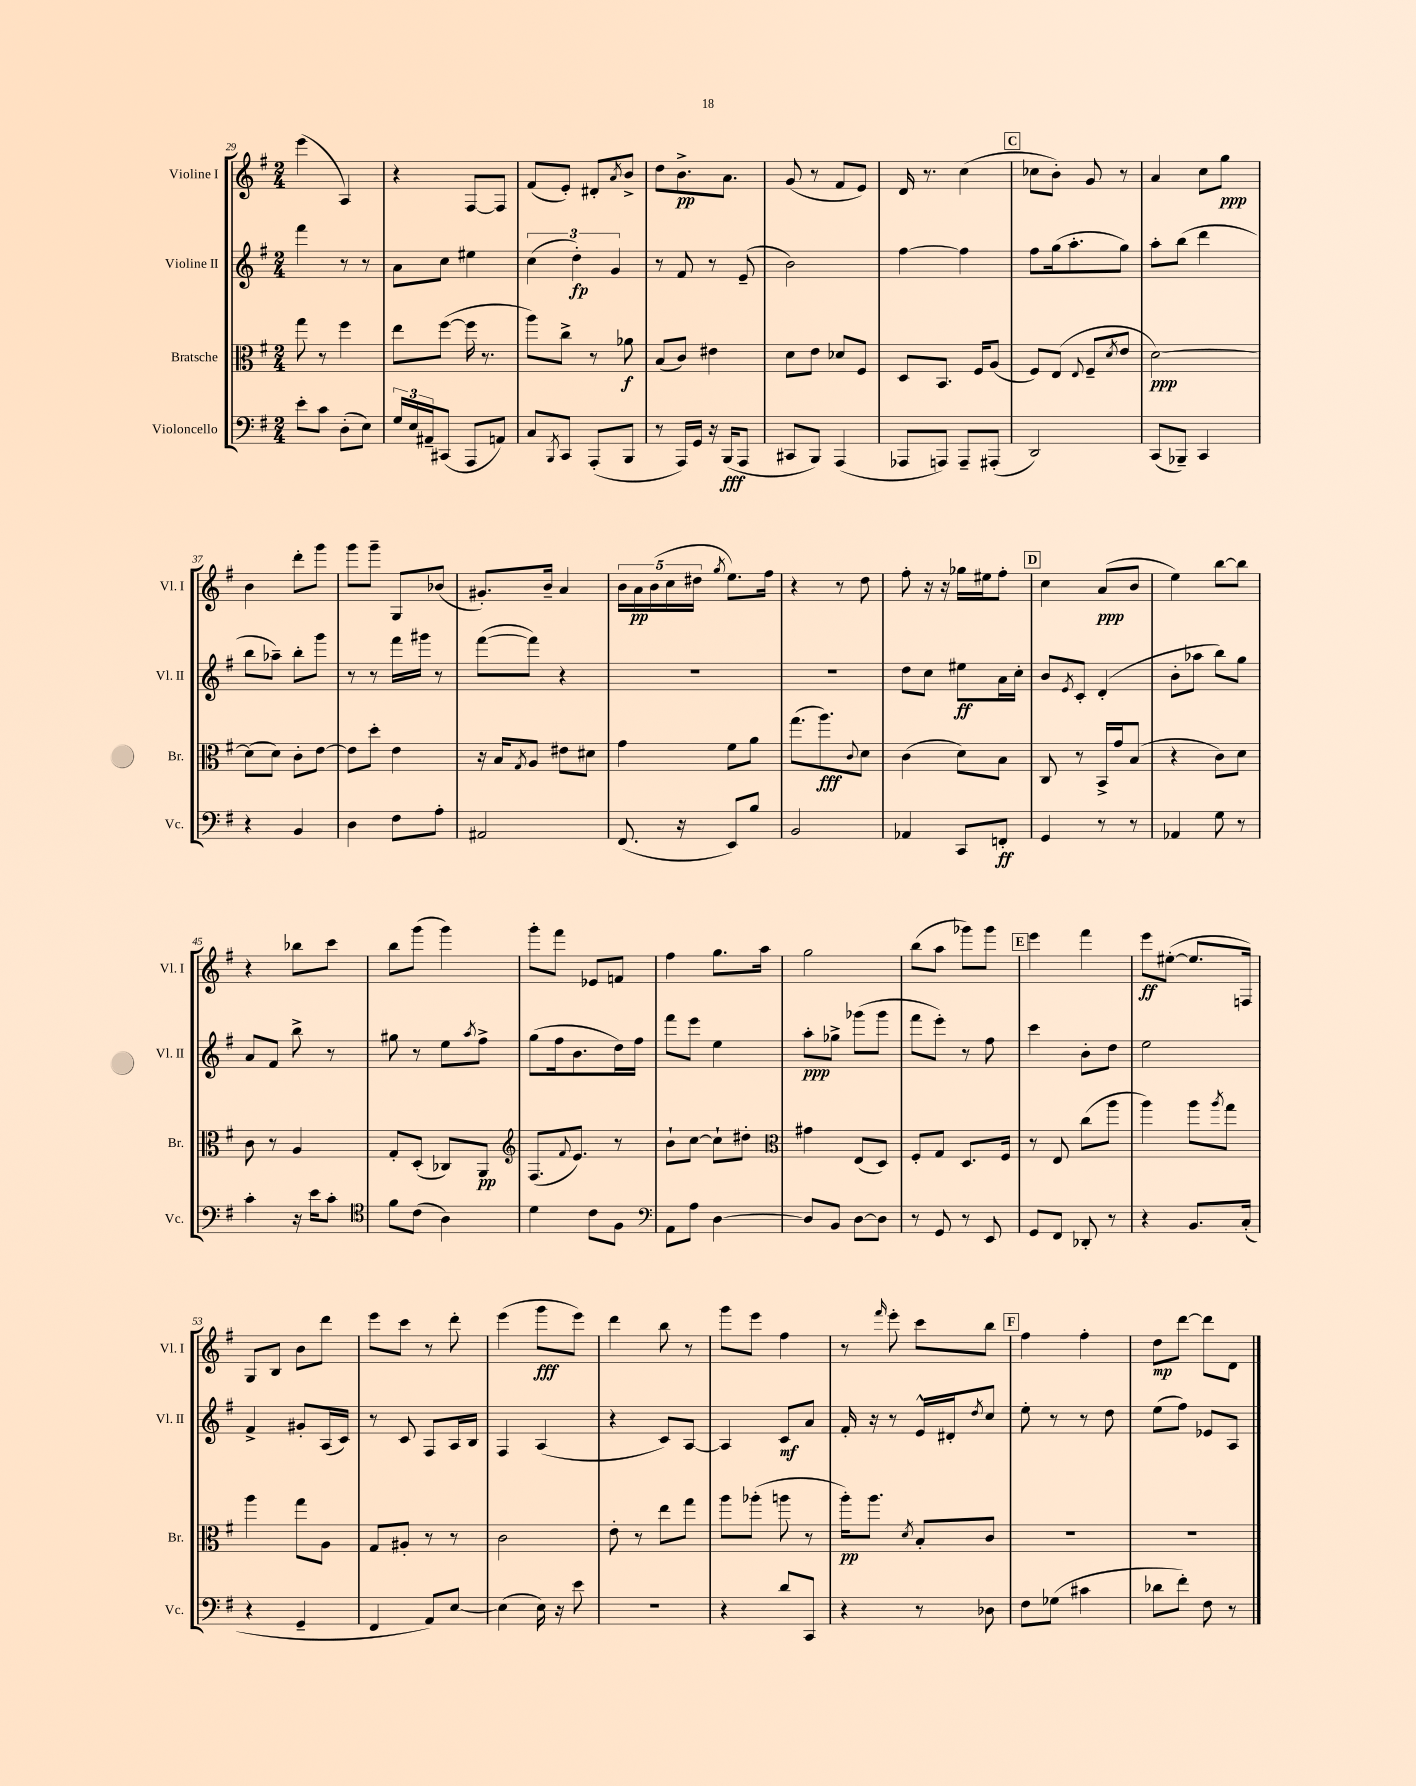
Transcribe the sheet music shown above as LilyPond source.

<<
\new StaffGroup <<
\new Staff = "s0" \with { instrumentName = "Violine I" shortInstrumentName = "Vl. I" } {
    \clef treble \key g \major \numericTimeSignature \time 2/4
    e'''4( a4) |
    r4 fis8~ fis8 |
    fis'8( e'8-.) dis'8-. \acciaccatura { a'8 } b'8-> |
    d''8 b'8.->\pp a'8. |
    g'8( r8 fis'8 e'8) |
    d'16 r8. c''4( |
    \mark \markup { \box "C" } ces''8 b'8-.) g'8 r8 |
    a'4 c''8 g''8\ppp |
    b'4 d'''8-. g'''8 |
    g'''8 g'''8-- g8 bes'8( |
    gis'8.-.) b'16-- a'4 |
    \tuplet 5/4 { b'16 a'16\pp b'16( c''16 dis''16 } \acciaccatura { g''8 } e''8.) fis''16 |
    r4 r8 d''8 |
    fis''8-. r16 r16 ges''16 eis''16 fis''8-. |
    \mark \markup { \box "D" } c''4 a'8\ppp( b'8 |
    e''4) b''8~ b''8 |
    r4 bes''8 c'''8 |
    b''8 g'''8( g'''4) |
    g'''8-. fis'''8 ees'8 f'8 |
    fis''4 g''8. a''16 |
    g''2 |
    b''8( a''8 ges'''8) ges'''8 |
    \mark \markup { \box "E" } e'''4 fis'''4 |
    e'''8\ff eis''8~-.( eis''8. f16) |
    g8 b8 b'8 d'''8 |
    e'''8 c'''8 r8 d'''8-. |
    e'''4( g'''8\fff e'''8) |
    d'''4 b''8 r8 |
    g'''8 e'''8 fis''4 |
    r8 \grace { fis'''16 } e'''8-. c'''8 b''8 |
    \mark \markup { \box "F" } fis''4 fis''4-. |
    d''8\mp d'''8~ d'''8 d'8 \bar "|." |
}
\new Staff = "s1" \with { instrumentName = "Violine II" shortInstrumentName = "Vl. II" } {
    \clef treble \key g \major \numericTimeSignature \time 2/4
    fis'''4 r8 r8 |
    a'8 c''8 eis''4 |
    \tuplet 3/2 { c''4( d''4-.\fp) g'4 } |
    r8 fis'8 r8 e'8--( |
    b'2) |
    fis''4~ fis''4 |
    \mark \markup { \box "C" } fis''8 g''16( a''8.-. g''8) |
    a''8-. b''8( d'''4 |
    b''8 aes''8--) b''8-. g'''8 |
    r8 r8 fis'''16 gis'''16 r8 |
    fis'''8~( fis'''8) r4 |
    R2 |
    R2 |
    d''8 c''8 eis''8\ff a'16 c''16-. |
    \mark \markup { \box "D" } b'8 \acciaccatura { e'8 } c'8-. d'4-.( |
    b'8-. aes''8 b''8) g''8 |
    a'8 fis'8 b''8-> r8 |
    gis''8 r8 e''8 \acciaccatura { a''8 } fis''8-> |
    g''8( fis''16 b'8. d''16) fis''16 |
    fis'''8 e'''8 e''4 |
    a''8-.\ppp ges''8-> ges'''8( ges'''8 |
    fis'''8 e'''8-.) r8 fis''8 |
    \mark \markup { \box "E" } c'''4 b'8-. d''8 |
    e''2 |
    fis'4-> gis'8-. a16( c'16) |
    r8 c'8 fis8 a16 b16 |
    fis4 a4( |
    r4 c'8) a8~ |
    a4 c'8\mf a'8 |
    fis'16-. r16 r8 e'16-^ dis'16-. \acciaccatura { d''8 } c''8 |
    \mark \markup { \box "F" } e''8-. r8 r8 d''8 |
    e''8( fis''8) ees'8 a8 \bar "|." |
}
\new Staff = "s2" \with { instrumentName = "Bratsche" shortInstrumentName = "Br." } {
    \clef alto \key g \major \numericTimeSignature \time 2/4
    g''8 r8 fis''4 |
    e''8 fis''8~( fis''16 r8. |
    a''8) c''8-> r8 aes'8\f |
    b8( c'8) eis'4 |
    d'8 e'8 des'8 fis8 |
    d8 b,8. fis16 a8( |
    \mark \markup { \box "C" } fis8) e8( \appoggiatura { e8 } fis8-- \acciaccatura { d'8 } e'8 |
    d'2~\ppp) |
    d'8( d'8) c'8-. e'8~ |
    e'8 d''8-. e'4 |
    r16 b16 \acciaccatura { g8 } a8 eis'8 dis'8 |
    g'4 fis'8 a'8 |
    g''8.( a''8.\fff) \appoggiatura { c'8 } d'8 |
    c'4( d'8) b8 |
    \mark \markup { \box "D" } c8 r8 b,16-> g'16 b8( |
    r4 c'8) d'8 |
    c'8 r8 a4 |
    g8-. d8-.( ces8) a,8\pp |
    \clef treble fis8.( \appoggiatura { fis'8 } e'8.) r8 |
    b'8-! c''8~ c''8-! dis''8-. |
    \clef alto gis'4 e8( d8) |
    fis8-. g8 d8. fis16 |
    \mark \markup { \box "E" } r8 e8 c''8( a''8 |
    a''4) a''8 \acciaccatura { a''8 } g''8 |
    a''4 g''8 a8 |
    g8 ais8-. r8 r8 |
    c'2 |
    e'8-. r8 e''8 g''8 |
    a''8 aes''8-.( a''8 r8 |
    a''16-.\pp) a''8. \acciaccatura { d'8 } b8-. c'8 |
    \mark \markup { \box "F" } R2 |
    R2 \bar "|." |
}
\new Staff = "s3" \with { instrumentName = "Violoncello" shortInstrumentName = "Vc." } {
    \clef bass \key g \major \numericTimeSignature \time 2/4
    e'8-. c'8 d8-.( e8) |
    \tuplet 3/2 { g16 e16 ais,16-- } cis,8( a,,8 a,8) |
    c8 \acciaccatura { b,,8 } c,8 a,,8-.( b,,8 |
    r8 a,,16) g,16 r16 b,,16\fff( a,,8 |
    cis,8 b,,8) a,,4( |
    aes,,8 a,,8) a,,8-- ais,,8-.( |
    \mark \markup { \box "C" } d,2) |
    c,8( bes,,8--) c,4 |
    r4 b,4 |
    d4 fis8 a8-. |
    ais,2 |
    fis,8.( r16 e,8) b8 |
    b,2 |
    aes,4 c,8 f,8-.\ff |
    \mark \markup { \box "D" } g,4 r8 r8 |
    aes,4 g8 r8 |
    c'4-. r16 e'16 c'8-. |
    \clef tenor fis'8 c'8( a4) |
    d'4 c'8 fis8 |
    \clef bass a,8 a8 d4~ |
    d8 b,8 d8~ d8 |
    r8 g,8 r8 e,8 |
    \mark \markup { \box "E" } g,8 fis,8 des,8-. r8 |
    r4 b,8. c16-.( |
    r4 g,4-- |
    fis,4 a,8) e8~ |
    e4( e16) r16 e'8 |
    r2 |
    r4 d'8 c,8 |
    r4 r8 des8 |
    \mark \markup { \box "F" } fis8 ges8( cis'4 |
    des'8 fis'8-.) fis8 r8 \bar "|." |
}
>>
>>
\layout { \context { \Score currentBarNumber = #29 } }
